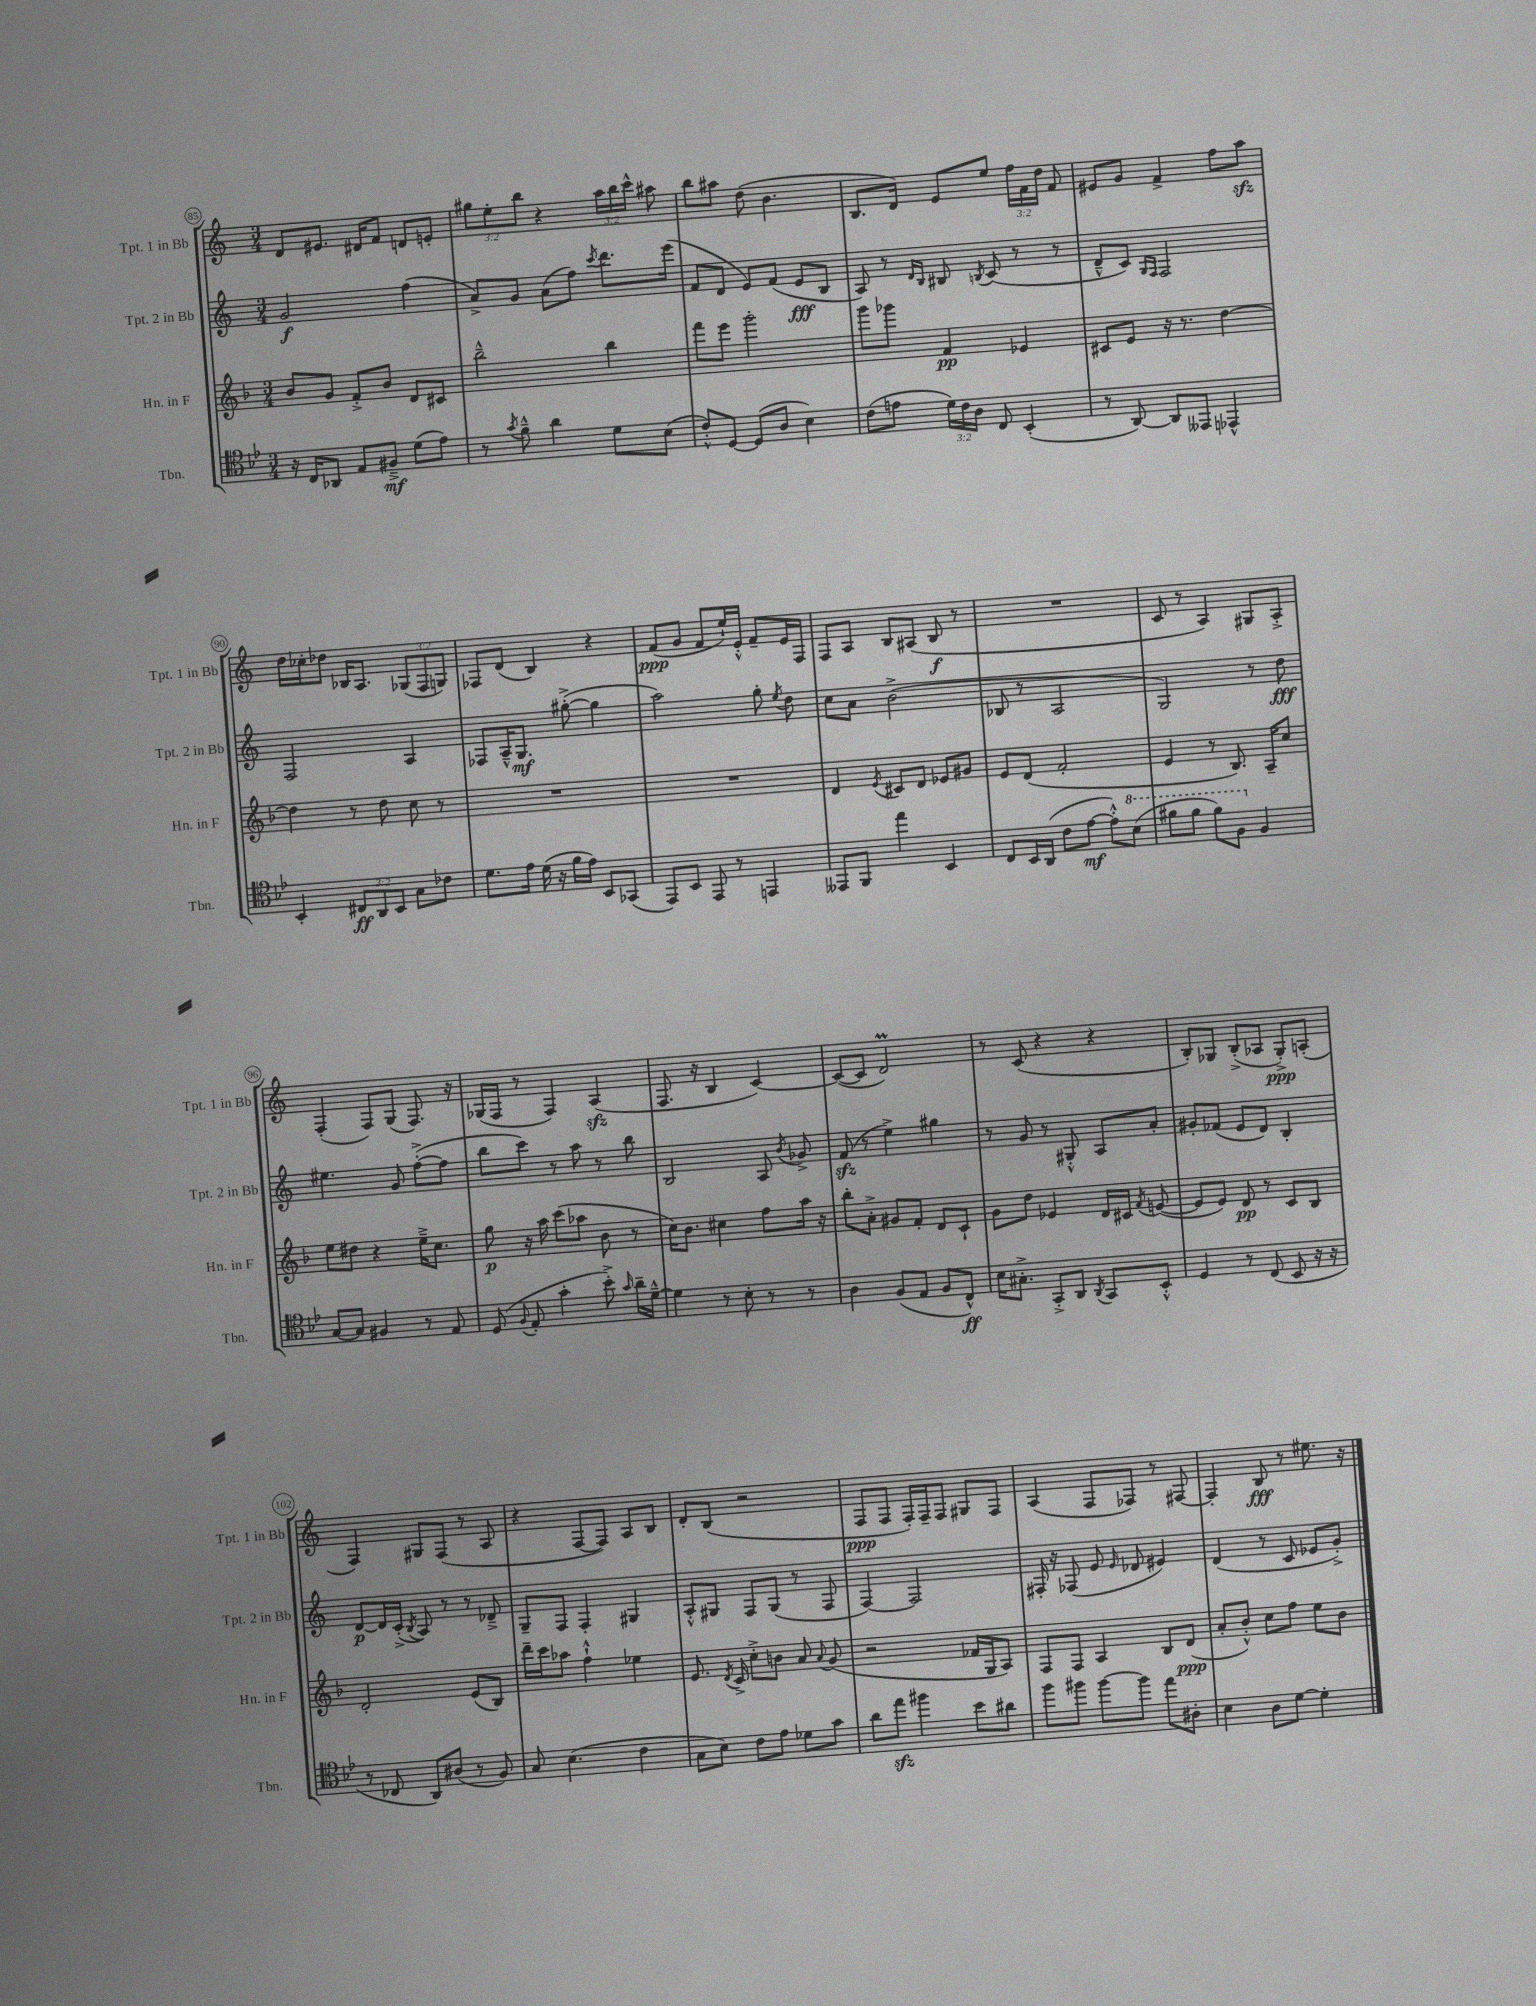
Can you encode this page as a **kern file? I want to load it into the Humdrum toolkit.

**kern	**dynam	**kern	**dynam	**kern	**dynam	**kern	**dynam
*part4	*part4	*part3	*part3	*part2	*part2	*part1	*part1
*staff4	*staff4	*staff3	*staff3	*staff2	*staff2	*staff1	*staff1
*I"Tbn.	*	*I"Hn. in F	*	*I"Tpt. 2 in Bb	*	*I"Tpt. 1 in Bb	*
*I'Tbn.	*	*I'Hn. in F	*	*I'Tpt. 2 in Bb	*	*I'Tpt. 1 in Bb	*
*clefC4	*	*clefG2	*	*clefG2	*	*clefG2	*
*k[b-e-]	*	*k[b-]	*	*k[]	*	*k[]	*
*M3/4	*	*M3/4	*	*M3/4	*	*M3/4	*
=85	=85	=85	=85	=85	=85	=85	=85
16r	.	8b-/L	.	2g/	f	8d/L	.
16C/KL	.	.	.	.	.	.	.
8AA-X/J	.	8g/J	.	.	.	8.e#X/J	.
8E-/L	.	8f'^/L	.	.	.	.	.
.	.	.	.	.	.	16d#X/KL	.
8F#X~^/J	mf	8b-/J	.	.	.	8f/J	.
(8d\L	.	8d/L	.	(4ff\	.	8dn/L	.
8e-\J)	.	8c#X/J	.	.	.	8en'/J	.
=86	=86	=86	=86	=86	=86	=86	=86
8r	.	2bb-~^^\	.	8a^/L)	.	12gg#X\L	.
.	.	.	.	.	.	12ee'\	.
8qg/	.	.	.	.	.	.	.
8f~^^\	.	.	.	8g/J	.	.	.
.	.	.	.	.	.	12bb\J	.
4a\	.	.	.	(8a\L	.	4r	.
.	.	.	.	8ff\J)	.	.	.
.	.	.	.	8qccc/	.	.	.
8d\L	.	4bb-\	.	8.ddd\L	.	24aa\LL	.
.	.	.	.	.	.	24bb\	.
.	.	.	.	.	.	24ccc^^\JJ	.
(8B-\J	.	.	.	.	.	8aa#X\	.
.	.	.	.	(16eee\Jk	.	.	.
=87	=87	=87	=87	=87	=87	=87	=87
8c'^^/L)	.	8fff\L	.	8f/L	.	8bb\L	.
[8D/J	.	8eee\J	.	8d/J	.	8aa#X\J	.
(8D/L]	.	2ggg'\	.	8e/L)	.	(8dd\	.
8A/J	.	.	.	(8f/J	.	4.b\	.
4B-\)	.	.	.	8e/L	fff	.	.
.	.	.	.	8B/J	.	.	.
=88	=88	=88	=88	=88	=88	=88	=88
(8c\L	.	8ggg\L	.	8A/)	.	8.B/L	.
8en\J	.	8ggg-X\J	.	8r	.	.	.
.	.	.	.	.	.	16d/Jk)	.
.	.	.	.	16qqd/LL	.	.	.
.	.	.	.	16qqB/JJ	.	.	.
24d\LL)	.	4f/	pp	8B#X/	.	8e/L	.
24c\	.	.	.	.	.	.	.
24A\JJ	.	.	.	.	.	.	.
.	.	.	.	8qBn/	.	.	.
8C/	.	.	.	(8c/	.	8ee/J	.
(4BB-'/	.	4e-X/	.	8r	.	24ff\LL	.
.	.	.	.	.	.	24f\	.
.	.	.	.	.	.	24dd\JJ	.
.	.	.	.	8r	.	8f/	.
=89	=89	=89	=89	=89	=89	=89	=89
8r	.	8c#X/L	.	8d~^^/L	.	8e#X/L	.
[8AA/)	.	8e/J	.	8c/J)	.	8g/J	.
.	.	.	.	16qqG/LL	.	.	.
.	.	.	.	16qqF/JJ	.	.	.
8AA/L]	.	16r	.	2F/	.	4f^/	.
.	.	8.r	.	.	.	.	.
8EE--X/J	.	.	.	.	.	.	.
4EE-X^^/	.	[4dd\	.	.	.	8ff\L	.
.	.	.	.	.	.	8aazz\J	.
!!LO:LB:g=z
=90	=90	=90	=90	=90	=90	=90	=90
4BB-'/	.	4dd\]	.	2F/	.	16dd\LL	.
.	.	.	.	.	.	16cc-X'\J	.
.	.	.	.	.	.	8dd-X\J	.
12C#X/L	ff	8r	.	.	.	16B-X/KL	.
.	.	.	.	.	.	8.A/J	.
12AA/	.	.	.	.	.	.	.
.	.	8dd\	.	.	.	.	.
12BB-/J	.	.	.	.	.	.	.
8G\L	.	8cc\	.	4A/	.	(12G-X/L	.
.	.	.	.	.	.	12F/	.
8c-X\J	.	8r	.	.	.	.	.
.	.	.	.	.	.	12Gn/J)	.
=91	=91	=91	=91	=91	=91	=91	=91
8.d\L	.	2.r	.	8F-X/L	.	8F-X/L	.
.	.	.	.	16A~^^/K	.	(8d/J	.
16e-\Jk	.	.	.	8.G/J	mf	.	.
(16d\	.	.	.	.	.	4B/)	.
16r	.	.	.	.	.	.	.
16f\LL	.	.	.	([8gg#X'^\	.	.	.
16e-\JJ)	.	.	.	.	.	.	.
8BB-/L	.	.	.	4gg#\]	.	4r	.
(8GG-X/J	.	.	.	.	.	.	.
=92	=92	=92	=92	=92	=92	=92	=92
8EE-/L)	.	2.r	.	2aa\)	.	(8f/L	ppp
8BB-/J	.	.	.	.	.	8g/J	.
8EE-/	.	.	.	.	.	8f/L	.
8r	.	.	.	.	.	16ee`/L)	.
.	.	.	.	.	.	16e'^^/JJ	.
4EEn/	.	.	.	8gg'\	.	8f~/L	.
.	.	.	.	8qee/	.	.	.
.	.	.	.	8dd\	.	16e/L	.
.	.	.	.	.	.	16F/JJ	.
=93	=93	=93	=93	=93	=93	=93	=93
8EE--X/L	.	4d/	.	8cc\L	.	8F/L	.
8FF/J	.	.	.	8a\J	.	8A/J	.
.	.	8qe/	.	.	.	.	.
4ee-\	.	8c#X/L	.	(2b^\	.	8B/L	.
.	.	8d/J	.	.	.	(8A#X/J	.
4BB-/	.	8e-X/L	.	.	.	8B/	f
.	.	8g#X/J	.	.	.	8r	.
=94	=94	=94	=94	=94	=94	=94	=94
8C/L	.	8e/L	.	8B-X/	.	2.r	.
16BB-/L	.	(8d/J	.	8r	.	.	.
(16AA/JJ	.	.	.	.	.	.	.
8c\L	.	2f'/	.	2A/	.	.	.
[8e-\J	mf	.	.	.	.	.	.
8e-'^^\L])	.	.	.	.	.	.	.
*8va	*	*	*	*	*	*	*
(8b-\J	.	.	.	.	.	.	.
=95	=95	=95	=95	=95	=95	=95	=95
8ff#X\L	.	4e/	.	2G/)	.	8c/	.
8ff#\J	.	.	.	.	.	8r	.
8ff#\L)	.	8r	.	.	.	4A/)	.
8f\J	.	8.B-/)	.	.	.	.	.
*X8va	*	*	*	*	*	*	*
4F/	.	.	.	8r	.	8G#X/L	.
.	.	16A~/KL	.	.	.	.	.
.	.	8cc/J	.	8dd\	fff	8A'^/J	.
!!LO:LB:g=z
=96	=96	=96	=96	=96	=96	=96	=96
[8G/L	.	8ee\L	.	4.ee#X\	.	(4F'/	.
8G/J]	.	8dd#X\J	.	.	.	.	.
4F#X/	.	4r	.	.	.	8F/L)	.
.	.	.	.	8g/	.	(8G/J	.
8r	.	16ee~^\KL	.	([8ff'^\L	.	8.F/)	.
.	.	8.cc\J	.	.	.	.	.
8E-/	.	.	.	8ff\J]	.	.	.
.	.	.	.	.	.	16r	.
=97	=97	=97	=97	=97	=97	=97	=97
(8D/	.	8gg\	p	8bb\L	.	(16G-X/LL	.
.	.	.	.	.	.	16F/JJ	.
8qqF/	.	.	.	.	.	.	.
8E-'/	.	16r	.	8ccc\J)	.	8r	.
.	.	16aa\	.	.	.	.	.
4g'\	.	(8ccc\L	.	8r	.	4F/)	.
.	.	8aa-X\J	.	8aa\	.	.	.
8b-'^\)	.	8b-\	.	8r	.	(4Azz/	.
16qqg/	.	.	.	.	.	.	.
16a~\LL	.	8r	.	8bb\	.	.	.
[16d~^^\JJ	.	.	.	.	.	.	.
=98	=98	=98	=98	=98	=98	=98	=98
4d\]	.	16cc\KL)	.	2B/	.	8.F/	.
.	.	8.b-\J	.	.	.	.	.
.	.	.	.	.	.	16r	.
8r	.	4cc#X\	.	.	.	4B/	.
8B-'\	.	.	.	.	.	.	.
8r	.	8ff\L	.	8A/	.	[4c/)	.
.	.	.	.	8qb/	.	.	.
8r	.	16aa\Jk	.	8g-X^/	.	.	.
.	.	16r	.	.	.	.	.
=99	=99	=99	=99	=99	=99	=99	=99
4A\	.	8bb-'\L	.	(8fzz/	.	(8c/L_	.
.	.	8a'^\J	.	8r	.	8c/J]	.
(8F/L	.	8g#X/L	.	4ee^\)	.	2dM/)	.
8E-/J	.	8f'/J	.	.	.	.	.
8F/L	.	8d/L	.	4gg#X\	.	.	.
8C^^/J)	ff	8c`/J	.	.	.	.	.
=100	=100	=100	=100	=100	=100	=100	=100
16B-\KL	.	8g\L	.	8r	.	8r	.
8.G#X'^\J	.	.	.	.	.	.	.
.	.	8dd\J	.	8g/	.	(8c/	.
8GG'^/L	.	4e-X/	.	8r	.	4r	.
8AA/J	.	.	.	8G#X'^^/	.	.	.
8qAA/	.	.	.	.	.	.	.
8GG/L	.	16d/LL	.	8A/L	.	4r	.
.	.	16c#X/JJ	.	.	.	.	.
.	.	8qf/	.	.	.	.	.
8BB-'^^/J	.	([8en/	.	8a'/J	.	.	.
=101	=101	=101	=101	=101	=101	=101	=101
4D/	.	8e/L]	.	8g#X'/L	.	8B'/L)	.
.	.	8e/J)	.	(8f-X/J	.	8G-X/J	.
8r	.	8d/	pp	8e/L	.	(8B'^/L	.
(8C/	.	8r	.	8d/J)	.	8A-X/J	.
8BB-/	.	8c/L	.	4B'/	.	8G-'^/L)	ppp
16r	.	8B-/J	.	.	.	(8An'/J	.
16r	.	.	.	.	.	.	.
!!LO:LB:g=z
=102	=102	=102	=102	=102	=102	=102	=102
8r	.	2d'/	.	[8d/L	p	4F/)	.
8C-X/	.	.	.	16d/L]	.	.	.
.	.	.	.	(16c'^/JJ	.	.	.
.	.	.	.	8qB/	.	.	.
8AA/L)	.	.	.	8A/)	.	8G#X/L	.
(8A#X/J	.	.	.	8r	.	(8F/J	.
8r	.	(8e/L	.	8r	.	8r	.
8F/)	.	8B-/J)	.	8d-X~^/	.	8A/	.
=103	=103	=103	=103	=103	=103	=103	=103
8G/	.	16ddd~\LL	.	8G~/L	.	4r	.
.	.	16ccc\J	.	.	.	.	.
(4.B-\	.	8aa-X\J	.	8F/J	.	.	.
.	.	4ff`^^\	.	4F'/	.	[8F/L	.
.	.	.	.	.	.	8F/J])	.
4c\	.	4ee-X\	.	4G#X/	.	8A/L	.
.	.	.	.	.	.	8B/J	.
=104	=104	=104	=104	=104	=104	=104	=104
8G\L	.	8.e/	.	8A'^^/L	.	8d'/L	.
8B-\J)	.	.	.	8G#X/J	.	(8B/J	.
.	.	8qd/	.	.	.	.	.
.	.	16c^/	.	.	.	.	.
8c\L	.	8cc'^\L	.	8F/L	.	2r	.
8e-\J	.	8bn\J	.	(8G#/J	.	.	.
8d-X\L	.	8a/	.	8r	.	.	.
.	.	8qqa/	.	.	.	.	.
8g\J	.	(8g/	.	8F/	.	.	.
=105	=105	=105	=105	=105	=105	=105	=105
8a\L	.	2r	.	[4F/)	.	8F/L	ppp
8ee-zz\J	.	.	.	.	.	8F/J	.
4ff#X\	.	.	.	2F/]	.	16F'/LL)	.
.	.	.	.	.	.	16F~/J	.
.	.	.	.	.	.	8F/J	.
8b-\L	.	16f-X/LL	.	.	.	8G#X/L	.
.	.	16G/J	.	.	.	.	.
8a#X\J	.	8A/J)	.	.	.	8F/J	.
=106	=106	=106	=106	=106	=106	=106	=106
8ff\L	.	8F/L	.	16F#X'/	.	(4A/	.
.	.	.	.	16r	.	.	.
8ff#X\J	.	8F/J	.	(8F-X/	.	.	.
[8ff#\L	.	4A/	.	8e/	.	8F/L	.
.	.	.	.	16qqe/	.	.	.
8ff#\J]	.	.	.	8d-X/	.	8F-X/J)	.
8ee-\L	.	8B-/L	.	4e#X/)	.	8r	.
8A#X'\J	.	(8d/J	ppp	.	.	[8F#X/	.
=107	=107	=107	=107	=107	=107	=107	=107
4B-\	.	8a'/L	.	(4d/	.	4F#'/]	.
.	.	8b-'^^/J)	.	.	.	.	.
8A\L	.	8cc\L	.	8r	.	8B/	fff
[8d\J	.	8ff\J	.	8c/	.	8r	.
4d'\]	.	8ee\L	.	8e-X/L	.	8.ee#X\	.
.	.	8b-\J	.	8g'^/J)	.	.	.
.	.	.	.	.	.	16r	.
==	==	==	==	==	==	==	==
*-	*-	*-	*-	*-	*-	*-	*-
